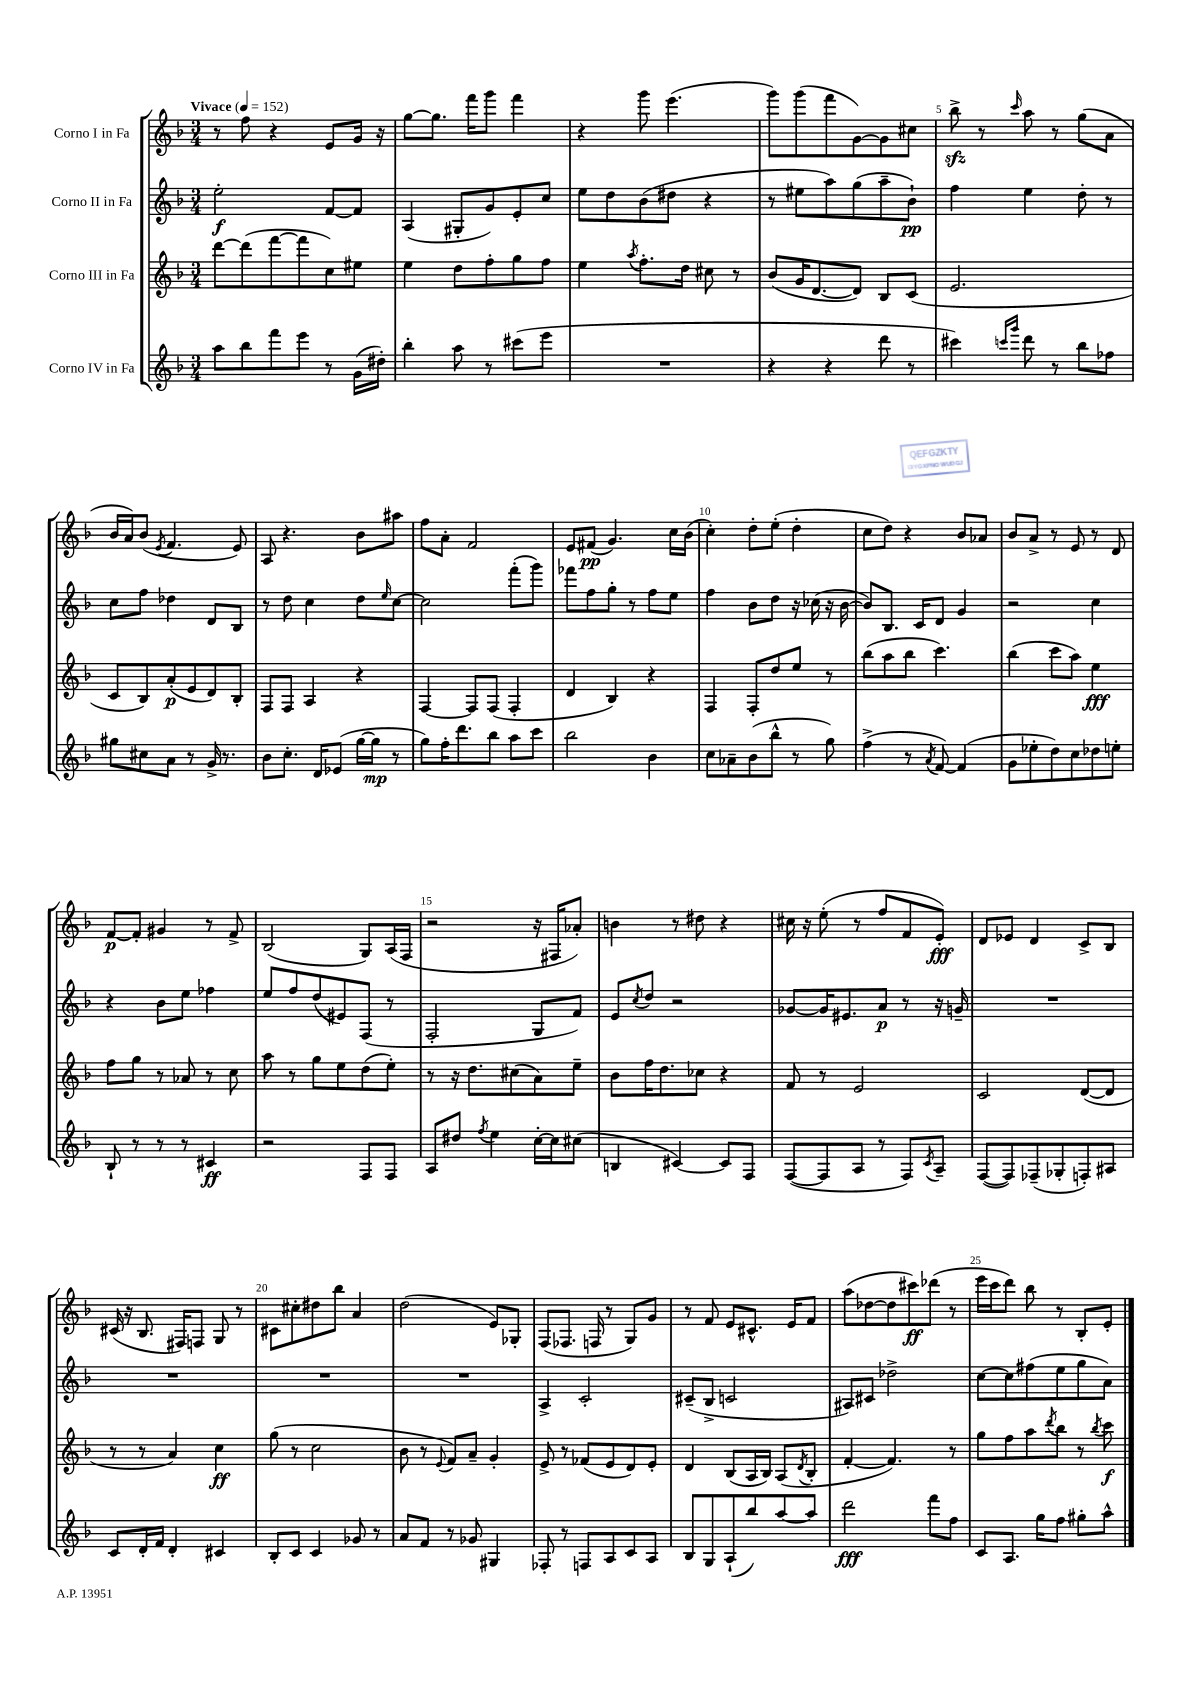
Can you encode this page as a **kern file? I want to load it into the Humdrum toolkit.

**kern	**dynam	**kern	**dynam	**kern	**dynam	**kern	**dynam
*part4	*part4	*part3	*part3	*part2	*part2	*part1	*part1
*staff4	*staff4	*staff3	*staff3	*staff2	*staff2	*staff1	*staff1
*I"Corno IV in Fa	*	*I"Corno III in Fa	*	*I"Corno II in Fa	*	*I"Corno I in Fa	*
*clefG2	*	*clefG2	*	*clefG2	*	*clefG2	*
*k[b-]	*	*k[b-]	*	*k[b-]	*	*k[b-]	*
*M3/4	*	*M3/4	*	*M3/4	*	*M3/4	*
*MM152	*	*MM152	*	*MM152	*	*MM152	*
=1	=1	=1	=1	=1	=1	=1	=1
!	!	!	!	!	!	!LO:TX:a:B:t=Vivace	!
8aa\L	.	[8ddd\L	.	2ee'\	f	8r	.
8bb-\	.	(8ddd\]	.	.	.	8ff\	.
8fff\	.	[8fff\	.	.	.	4r	.
8eee\J	.	8fff\]	.	.	.	.	.
8r	.	8cc\)	.	[8f/L	.	8e/L	.
(16g\LL	.	8ee#X\J	.	8f/J]	.	16g/Jk	.
16dd#X'\JJ)	.	.	.	.	.	16r	.
=2	=2	=2	=2	=2	=2	=2	=2
4bb-'\	.	4ee\	.	(4A/	.	[8gg\L	.
.	.	.	.	.	.	8.gg\J]	.
8aa\	.	8dd\L	.	8G#X'/L	.	.	.
.	.	.	.	.	.	16fff\KL	.
8r	.	8ff'\	.	8g/)	.	8ggg\J	.
(8ccc#X\L	.	8gg\	.	8e'/	.	4fff\	.
8eee\J	.	8ff\J	.	8cc/J	.	.	.
=3	=3	=3	=3	=3	=3	=3	=3
2.r	.	4ee\	.	8ee\L	.	4r	.
.	.	.	.	8dd\	.	.	.
.	.	8qaa/	.	.	.	.	.
.	.	8.ff'\L	.	(8b-\	.	8ggg\	.
.	.	.	.	8dd#X\J	.	(4.eee\	.
.	.	16dd\Jk	.	.	.	.	.
.	.	8cc#X\	.	4r	.	.	.
.	.	8r	.	.	.	.	.
=4	=4	=4	=4	=4	=4	=4	=4
4r	.	(8b-/L	.	8r	.	8ggg\L)	.
.	.	16g/K	.	8ee#X\L	.	(8ggg\	.
.	.	[8.d/	.	.	.	.	.
4r	.	.	.	8aa\)	.	8fff\	.
.	.	8d/J])	.	(8gg\	.	[8g\)	.
8ddd\	.	8B-/L	.	8aa~\	.	8g\]	.
8r	.	(8c/J	.	8b-`\J)	pp	8cc#X\J	.
=5	=5	=5	=5	=5	=5	=5	=5
4ccc#X\)	.	2.e/	.	4ff\	.	8bb-zz^\	.
.	.	.	.	.	.	8r	.
16qqcccn/LL	.	.	.	.	.	.	.
16qqggg/JJ	.	.	.	.	.	16qqccc/	.
8ddd\	.	.	.	4ee\	.	8aa\	.
8r	.	.	.	.	.	8r	.
8bb-\L	.	.	.	8dd'\	.	(8gg\L	.
8ff-X\J	.	.	.	8r	.	8a\J	.
!!LO:LB:g=z
=6	=6	=6	=6	=6	=6	=6	=6
8gg#X\L	.	8c/L	.	8cc\L	.	16b-/LL	.
.	.	.	.	.	.	16a/J)	.
8cc#X\	.	8B-/)	.	8ff\J	.	(8b-/J	.
.	.	.	.	.	.	8qe/	.
8a\J	.	(8a'/	p	4dd-X\	.	4.f/	.
8r	.	8e/	.	.	.	.	.
16g^/	.	8d/)	.	8d/L	.	.	.
8.r	.	.	.	.	.	.	.
.	.	8B-'/J	.	8B-/J	.	8e/)	.
=7	=7	=7	=7	=7	=7	=7	=7
8b-\L	.	8F/L	.	8r	.	8A/	.
8.cc'\J	.	8F/J	.	8dd\	.	4.r	.
.	.	4A/	.	4cc\	.	.	.
16d/KL	.	.	.	.	.	.	.
(8e-X/J	.	.	.	.	.	.	.
[16gg\LL	.	4r	.	8dd\L	.	8b-\L	.
16gg\JJ]	mp	.	.	.	.	.	.
.	.	.	.	16qqee/	.	.	.
8r	.	.	.	[8cc\J	.	8aa#X\J	.
=8	=8	=8	=8	=8	=8	=8	=8
8gg\L)	.	[4F/	.	2cc\]	.	8ff\L	.
16ff'\K	.	.	.	.	.	8a'\J	.
8.ddd\	.	.	.	.	.	.	.
.	.	8F/L]	.	.	.	2f/	.
8bb-\J	.	(8F/J	.	.	.	.	.
8aa\L	.	4F'/	.	(8fff'\L	.	.	.
8ccc\J	.	.	.	8ggg\J)	.	.	.
=9	=9	=9	=9	=9	=9	=9	=9
2bb-\	.	4d/	.	8fff-X\L	.	8e/L	.
.	.	.	.	8ff\	.	(8f#X/J	pp
.	.	4B-/)	.	8gg'\J	.	4.g/)	.
.	.	.	.	8r	.	.	.
4b-\	.	4r	.	8ff\L	.	.	.
.	.	.	.	8ee\J	.	16cc\LL	.
.	.	.	.	.	.	(16b-\JJ	.
=10	=10	=10	=10	=10	=10	=10	=10
8cc\L	.	4F/	.	4ff\	.	4cc'\)	.
8a-X~\	.	.	.	.	.	.	.
(8b-\	.	8F'/L	.	8b-\L	.	8dd'\L	.
8bb-^^\J	.	8dd/	.	8dd\J	.	(8ee'\J	.
8r	.	8ee/J	.	16r	.	4dd'\	.
.	.	.	.	(16cc-X\	.	.	.
8gg\)	.	8r	.	16r	.	.	.
.	.	.	.	[16b-\	.	.	.
=11	=11	=11	=11	=11	=11	=11	=11
(4ff^\	.	(8bb-\L	.	8b-/L])	.	8cc\L	.
.	.	8aa\	.	8.B-/J	.	8dd\J)	.
8r	.	8bb-\J	.	.	.	4r	.
.	.	.	.	16c/KL	.	.	.
8qa/	.	.	.	.	.	.	.
[8f/)	.	4.ccc\)	.	8d/J	.	.	.
(4f/]	.	.	.	4g/	.	8b-/L	.
.	.	.	.	.	.	8a-X/J	.
=12	=12	=12	=12	=12	=12	=12	=12
8g\L	.	(4bb-\	.	2r	.	8b-/L	.
8ee-X'\	.	.	.	.	.	8a^/J	.
8dd\)	.	8ccc\L	.	.	.	8r	.
8cc\	.	8aa\J)	.	.	.	8e/	.
8dd-X\	.	4ee\	fff	4cc\	.	8r	.
8een'\J	.	.	.	.	.	8d/	.
!!LO:LB:g=z
=13	=13	=13	=13	=13	=13	=13	=13
8B-`/	.	8ff\L	.	4r	.	[8f/L	p
8r	.	8gg\J	.	.	.	8f'/J]	.
8r	.	8r	.	8b-\L	.	4g#X/	.
8r	.	8a-X/	.	8ee\J	.	.	.
4c#X/	ff	8r	.	4ff-X\	.	8r	.
.	.	8cc\	.	.	.	8f^/	.
=14	=14	=14	=14	=14	=14	=14	=14
2r	.	8aa\	.	8ee/L	.	(2B-/	.
.	.	8r	.	8ff/	.	.	.
.	.	8gg\L	.	(8dd/	.	.	.
.	.	8ee\	.	8e#X/)	.	.	.
8F/L	.	(8dd\	.	(8F/J	.	8G/L)	.
8F/J	.	8ee'\J)	.	8r	.	(16A/L	.
.	.	.	.	.	.	16F/JJ	.
=15	=15	=15	=15	=15	=15	=15	=15
8A/L	.	8r	.	2F'/	.	2r	.
8dd#X/J	.	16r	.	.	.	.	.
.	.	8.dd\L	.	.	.	.	.
8qff/	.	.	.	.	.	.	.
4ee\	.	.	.	.	.	.	.
.	.	(8cc#X\	.	.	.	.	.
[16cc'\LL	.	8a\)	.	8G/L	.	16r	.
16cc\J]	.	.	.	.	.	16F#X/KL	.
(8cc#X\J	.	8ee~\J	.	8f/J)	.	8a-X'/J)	.
=16	=16	=16	=16	=16	=16	=16	=16
4Bn/	.	8b-\L	.	8e/L	.	4bn\	.
.	.	.	.	8qcc/	.	.	.
.	.	16ff\K	.	8dd/J	.	.	.
.	.	8.dd\	.	.	.	.	.
[4c#X/)	.	.	.	2r	.	8r	.
.	.	8cc-X\J	.	.	.	8dd#X\	.
8c#/L]	.	4r	.	.	.	4r	.
8F/J	.	.	.	.	.	.	.
=17	=17	=17	=17	=17	=17	=17	=17
([8F/L	.	8f/	.	[8g-X/L	.	16cc#X\	.
.	.	.	.	.	.	16r	.
8F/]	.	8r	.	16g-/K]	.	(8ee'\	.
.	.	.	.	8.e#X/	.	.	.
8A/J	.	2e/	.	.	.	8r	.
8r	.	.	.	8a/J	p	8ff/L	.
8F/L)	.	.	.	8r	.	8f/	.
8qc/	.	.	.	.	.	.	.
8A~/J	.	.	.	16r	.	8e'/J)	fff
.	.	.	.	16gn~/	.	.	.
=18	=18	=18	=18	=18	=18	=18	=18
([8F/L	.	2c/	.	2.r	.	8d/L	.
8F/])	.	.	.	.	.	8e-X/J	.
(8F-X~/	.	.	.	.	.	4d/	.
8G-X'/	.	.	.	.	.	.	.
8Fn'/)	.	([8d/L	.	.	.	8c^/L	.
8A#X/J	.	8d/J]	.	.	.	8B-/J	.
!!LO:LB:g=z
=19	=19	=19	=19	=19	=19	=19	=19
8c/L	.	8r	.	2.r	.	(16c#X/	.
.	.	.	.	.	.	16r	.
16d'/L	.	8r	.	.	.	8.B-/	.
16f/JJ	.	.	.	.	.	.	.
4d'/	.	4a/)	.	.	.	.	.
.	.	.	.	.	.	16F#X/KL)	.
.	.	.	.	.	.	8Fn/J	.
4c#X/	.	4cc\	ff	.	.	8G/	.
.	.	.	.	.	.	8r	.
=20	=20	=20	=20	=20	=20	=20	=20
8B-'/L	.	(8gg\	.	2.r	.	8c#X\L	.
8c/J	.	8r	.	.	.	8cc#X'\	.
4c/	.	2cc\	.	.	.	8dd#X\	.
.	.	.	.	.	.	8bb-\J	.
8g-X/	.	.	.	.	.	4a/	.
8r	.	.	.	.	.	.	.
=21	=21	=21	=21	=21	=21	=21	=21
8a/L	.	8b-\	.	2.r	.	(2dd\	.
8f/J	.	8r	.	.	.	.	.
.	.	8qqe/	.	.	.	.	.
8r	.	8f/L)	.	.	.	.	.
8g-X/	.	8a~/J	.	.	.	.	.
4G#X/	.	4g'/	.	.	.	8e/L)	.
.	.	.	.	.	.	8G-X'/J	.
=22	=22	=22	=22	=22	=22	=22	=22
8F-X'/	.	8e^/	.	4A^/	.	(8F/L	.
8r	.	8r	.	.	.	8.F-X/J	.
8Fn/L	.	(8f-X/L	.	2c'/	.	.	.
.	.	.	.	.	.	16Fn/	.
8A/	.	8e/	.	.	.	8r	.
8c/	.	8d/)	.	.	.	8G/L)	.
8A/J	.	8e'/J	.	.	.	8g/J	.
=23	=23	=23	=23	=23	=23	=23	=23
8B-/L	.	4d/	.	(8c#X~/L	.	8r	.
8G/	.	.	.	8B-^/J	.	8f/	.
(8A`/	.	(8B-/L	.	2cn/	.	8e/L	.
8bb-/)	.	16A/L	.	.	.	8.c#X^^/J	.
.	.	16B-/JJ)	.	.	.	.	.
[8aa/	.	(8A/L	.	.	.	.	.
.	.	.	.	.	.	16e/KL	.
.	.	8qd/	.	.	.	.	.
8aa/J]	.	8B-'/J	.	.	.	8f/J	.
=24	=24	=24	=24	=24	=24	=24	=24
2ddd\	fff	[4f'/	.	8A#X/L)	.	(8aa\L	.
.	.	.	.	8c#X/J	.	[8dd-X\	.
.	.	4.f/])	.	2dd-X^\	.	8dd-\]	.
.	.	.	.	.	.	8ccc#X\)	ff
8fff\L	.	.	.	.	.	(8ddd-X\J	.
8ff\J	.	8r	.	.	.	8r	.
=25	=25	=25	=25	=25	=25	=25	=25
8c/L	.	8gg\L	.	[8cc\L	.	16eee\LL	.
.	.	.	.	.	.	16ccc\J	.
8.A/J	.	8ff\	.	8cc\]	.	8ddd\J)	.
.	.	8aa\	.	(8ff#X\	.	8bb-\	.
16gg\KL	.	.	.	.	.	.	.
.	.	8qddd/	.	.	.	.	.
8ff\J	.	8bb-\J	.	8ee\	.	8r	.
8gg#X'\L	.	8r	.	8gg\	.	8B-'/L	.
.	.	8qbb-/	.	.	.	.	.
8aa^^\J	.	8ccc\	f	8a\J)	.	8e'/J	.
==	==	==	==	==	==	==	==
*-	*-	*-	*-	*-	*-	*-	*-
